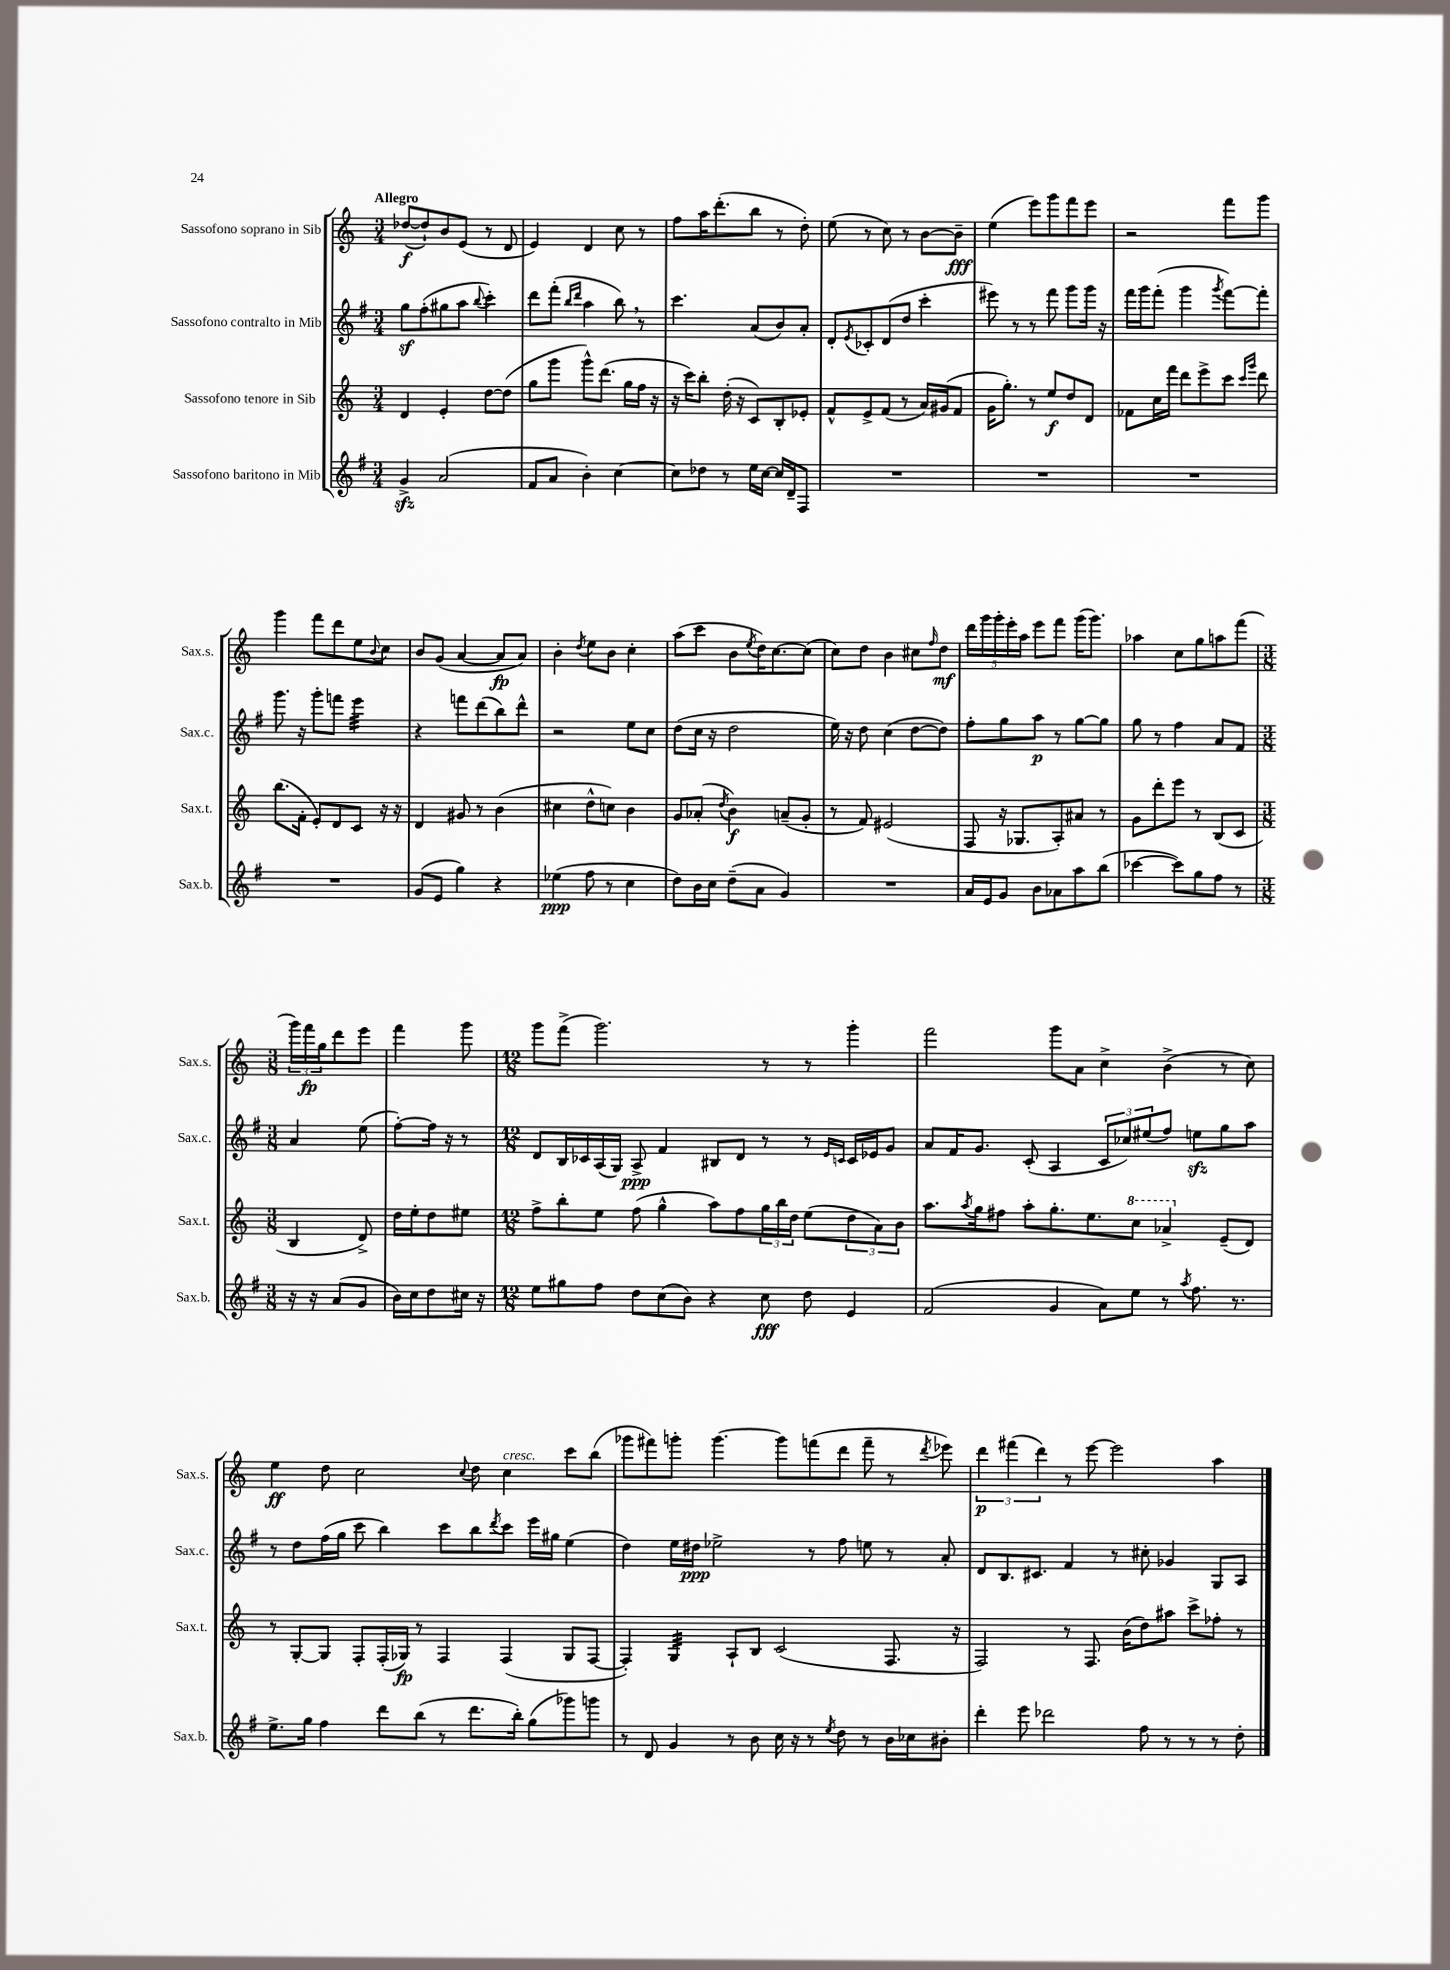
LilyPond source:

<<
\new StaffGroup <<
\new Staff = "s0" \with { instrumentName = "Sassofono soprano in Sib" shortInstrumentName = "Sax.s." } {
    \clef treble \key c \major \numericTimeSignature \time 3/4 \tempo "Allegro"
    des''8~\f( des''8-!) b'8 e'8( r8 d'8 |
    e'4) d'4 c''8 r8 |
    f''8 a''16 d'''8.-.( b''8 r8 d''8-.) |
    e''8( r8 c''8) r8 b'8~ b'8--\fff |
    e''4( e'''8) g'''8 f'''8 e'''8 |
    r2 f'''8 g'''8 |
    g'''4 f'''8 d'''8 e''8 \appoggiatura { b'8 } c''8 |
    b'8 g'8( a'4~ a'8\fp a'8) |
    b'4-. \acciaccatura { d''8 } e''8 b'8 c''4-. |
    a''8( c'''8 b'8 \acciaccatura { e''8 } d''16) c''8.~ c''8( |
    c''8) d''8 b'4 cis''8 \grace { f''16 } d''8\mf |
    \tuplet 5/4 { d'''16 g'''16 g'''16-. e'''16-. a''16 } e'''8 f'''8 g'''16( g'''8.) |
    aes''4 c''8 g''8 a''8 f'''8( |
    \numericTimeSignature \time 3/8 \tuplet 3/2 { g'''16) f'''16\fp g''16 } d'''8 e'''8 |
    f'''4 g'''8 |
    \numericTimeSignature \time 12/8 g'''8 f'''8->( g'''2.) r8 r8 g'''4-. |
    f'''2 g'''8 a'8 c''4-> b'4->( r8 c''8) |
    e''4\ff d''8 c''2 \appoggiatura { c''8 } d''8 c''4^\markup { \italic "cresc." } c'''8 b''8( |
    ges'''8 fis'''8) g'''8-. g'''4.~ g'''8 f'''8( d'''8 f'''8-- r8 \acciaccatura { d'''8 } ees'''8) |
    \tuplet 3/2 { d'''4\p fis'''4( d'''4) } r8 e'''8~ e'''2 a''4 \bar "|." |
}
\new Staff = "s1" \with { instrumentName = "Sassofono contralto in Mib" shortInstrumentName = "Sax.c." } {
    \clef treble \key g \major \numericTimeSignature \time 3/4
    g''8\sf fis''8-.( gis''8 a''8 \appoggiatura { b''8 } c'''4-.) |
    d'''8 fis'''8-.( \grace { b''16 d'''16 } a''4 b''8) \breathe r8 |
    c'''4. a'8( b'8) a'8-. |
    d'8-. \acciaccatura { e'8 } ces'8-. d'8( d''8 c'''4-. |
    eis'''8) r8 r8 fis'''8 g'''8 g'''16 r16 |
    fis'''16 g'''16 fis'''8-.( g'''4 \acciaccatura { g'''8 } fis'''8~) fis'''8-. |
    g'''8. r16 g'''8-. f'''8 e'''4:32 |
    r4 f'''8 d'''8( b''8) d'''8-^ |
    r2 e''8 c''8 |
    d''8( c''16 r16 d''2 |
    e''16) r16 d''8 c''4( d''8~ d''8) |
    fis''8-. g''8 a''8\p r8 g''8~ g''8 |
    g''8 r8 fis''4 a'8 fis'8 |
    \numericTimeSignature \time 3/8 a'4 e''8( |
    fis''8~-.) fis''16 r16 r8 |
    \numericTimeSignature \time 12/8 d'8 b16 ces'16 a16( g16) a8->\ppp fis'4 bis8 d'8 r8 r8 \grace { e'16 c'16 } c'16 ees'16 g'8 |
    a'8 fis'16 g'8. c'8-.( a4 \tuplet 3/2 { c'8 ces''8) eis''8( } fis''8) e''8\sfz g''8 a''8 |
    r8 d''8 fis''16( g''16 c'''8 b''4) c'''8 b''8 \acciaccatura { d'''8 } c'''8 e'''16 gis''16 e''4( |
    d''4) e''16 dis''16\ppp ees''2-> r8 fis''8 e''8 r8 a'8-. |
    d'8 b8. cis'8. fis'4 r8 cis''8-. ges'4 g8 a8 \bar "|." |
}
\new Staff = "s2" \with { instrumentName = "Sassofono tenore in Sib" shortInstrumentName = "Sax.t." } {
    \clef treble \key c \major \numericTimeSignature \time 3/4
    d'4 e'4-. d''8~ d''8( |
    g''8 g'''8 g'''8-^) d'''8.( g''16 f''16 r16 |
    r16 c'''16) b''8-. d''16-.( r16 c'8) b8-. ees'8-. |
    f'8-^ e'8-> f'8( r8 a'16) gis'16( f'8 |
    g'16 g''8.-.) r8 e''8\f d''8 d'8 |
    fes'8 c''16 f'''16 d'''8 e'''8-> c'''8 \grace { c'''16 g'''16 } d'''8 |
    b''8.( f'16-. e'8-.) d'8 c'8 r16 r16 |
    d'4 gis'8 r8 b'4( |
    cis''4 d''8-^ c''8) b'4 |
    g'8 aes'8-.( \acciaccatura { d''8 } b'4\f) a'8--( g'8-. |
    r8 f'8) eis'2( |
    f8 r16 ges8. a8-.) ais'8 r8 |
    g'8 d'''8-. e'''8 r8 b8( c'8 |
    \numericTimeSignature \time 3/8 b4 d'8->) |
    d''16 e''16-. d''8 eis''8 |
    \numericTimeSignature \time 12/8 f''8-> b''8-. e''8 f''8( g''4-^ a''8) f''8 \tuplet 3/2 { g''16 b''16 d''16 } e''8( \tuplet 3/2 { d''8 a'8) b'8 } |
    a''8. \acciaccatura { a''8 } g''16 fis''8 a''8-. g''8.-. e''8. \ottava #1 c'''8 aes''4-> \ottava #0 e'8--( d'8) |
    r8 g8~-. g8 f8-. f16-.( ges16\fp) r8 f4 f4( ges8 f8~ |
    f4-.) g4:32 a8-! b8 c'2( f8. r16 |
    f2) r8 f8. b'16( d''8) ais''8 c'''8-> fes''8-. r8 \bar "|." |
}
\new Staff = "s3" \with { instrumentName = "Sassofono baritono in Mib" shortInstrumentName = "Sax.b." } {
    \clef treble \key g \major \numericTimeSignature \time 3/4
    g'4->\sfz a'2( |
    fis'8 a'8 b'4-.) c''4~ |
    c''8 des''8 r8 e''16 c''16~ c''16 d'16-- fis8 |
    R2. |
    R2. |
    R2. |
    R2. |
    g'8( e'8 g''4) r4 |
    ees''4\ppp( fis''8 r8 c''4 |
    d''8) b'16 c''16 d''8--( a'8 g'4) |
    R2. |
    a'16 e'16 g'8 b'8 aes'8 a''8 b''8( |
    ces'''4~ ces'''8) g''8 fis''8 r8 |
    \numericTimeSignature \time 3/8 r16 r16 a'8( g'8 |
    b'16) c''16 d''8 cis''16 r16 |
    \numericTimeSignature \time 12/8 e''8 gis''8 fis''8 d''8 c''8( b'8) r4 c''8\fff d''8 e'4 |
    fis'2( g'4 a'8) e''8 r8 \acciaccatura { a''8 } fis''8. r8. |
    e''8.-> g''16 fis''4 d'''8 b''8( r8 d'''8. b''16-.) g''8( ges'''8) g'''8 |
    r8 d'8 g'4 r8 b'8 c''16 r16 r8 \acciaccatura { e''8 } d''8 r8 b'16 ces''16 bis'8-. |
    d'''4-. e'''8 des'''2 fis''8 r8 r8 r8 d''8-. \bar "|." |
}
>>
>>
\layout { \context { \Score \remove "Bar_number_engraver" } }
